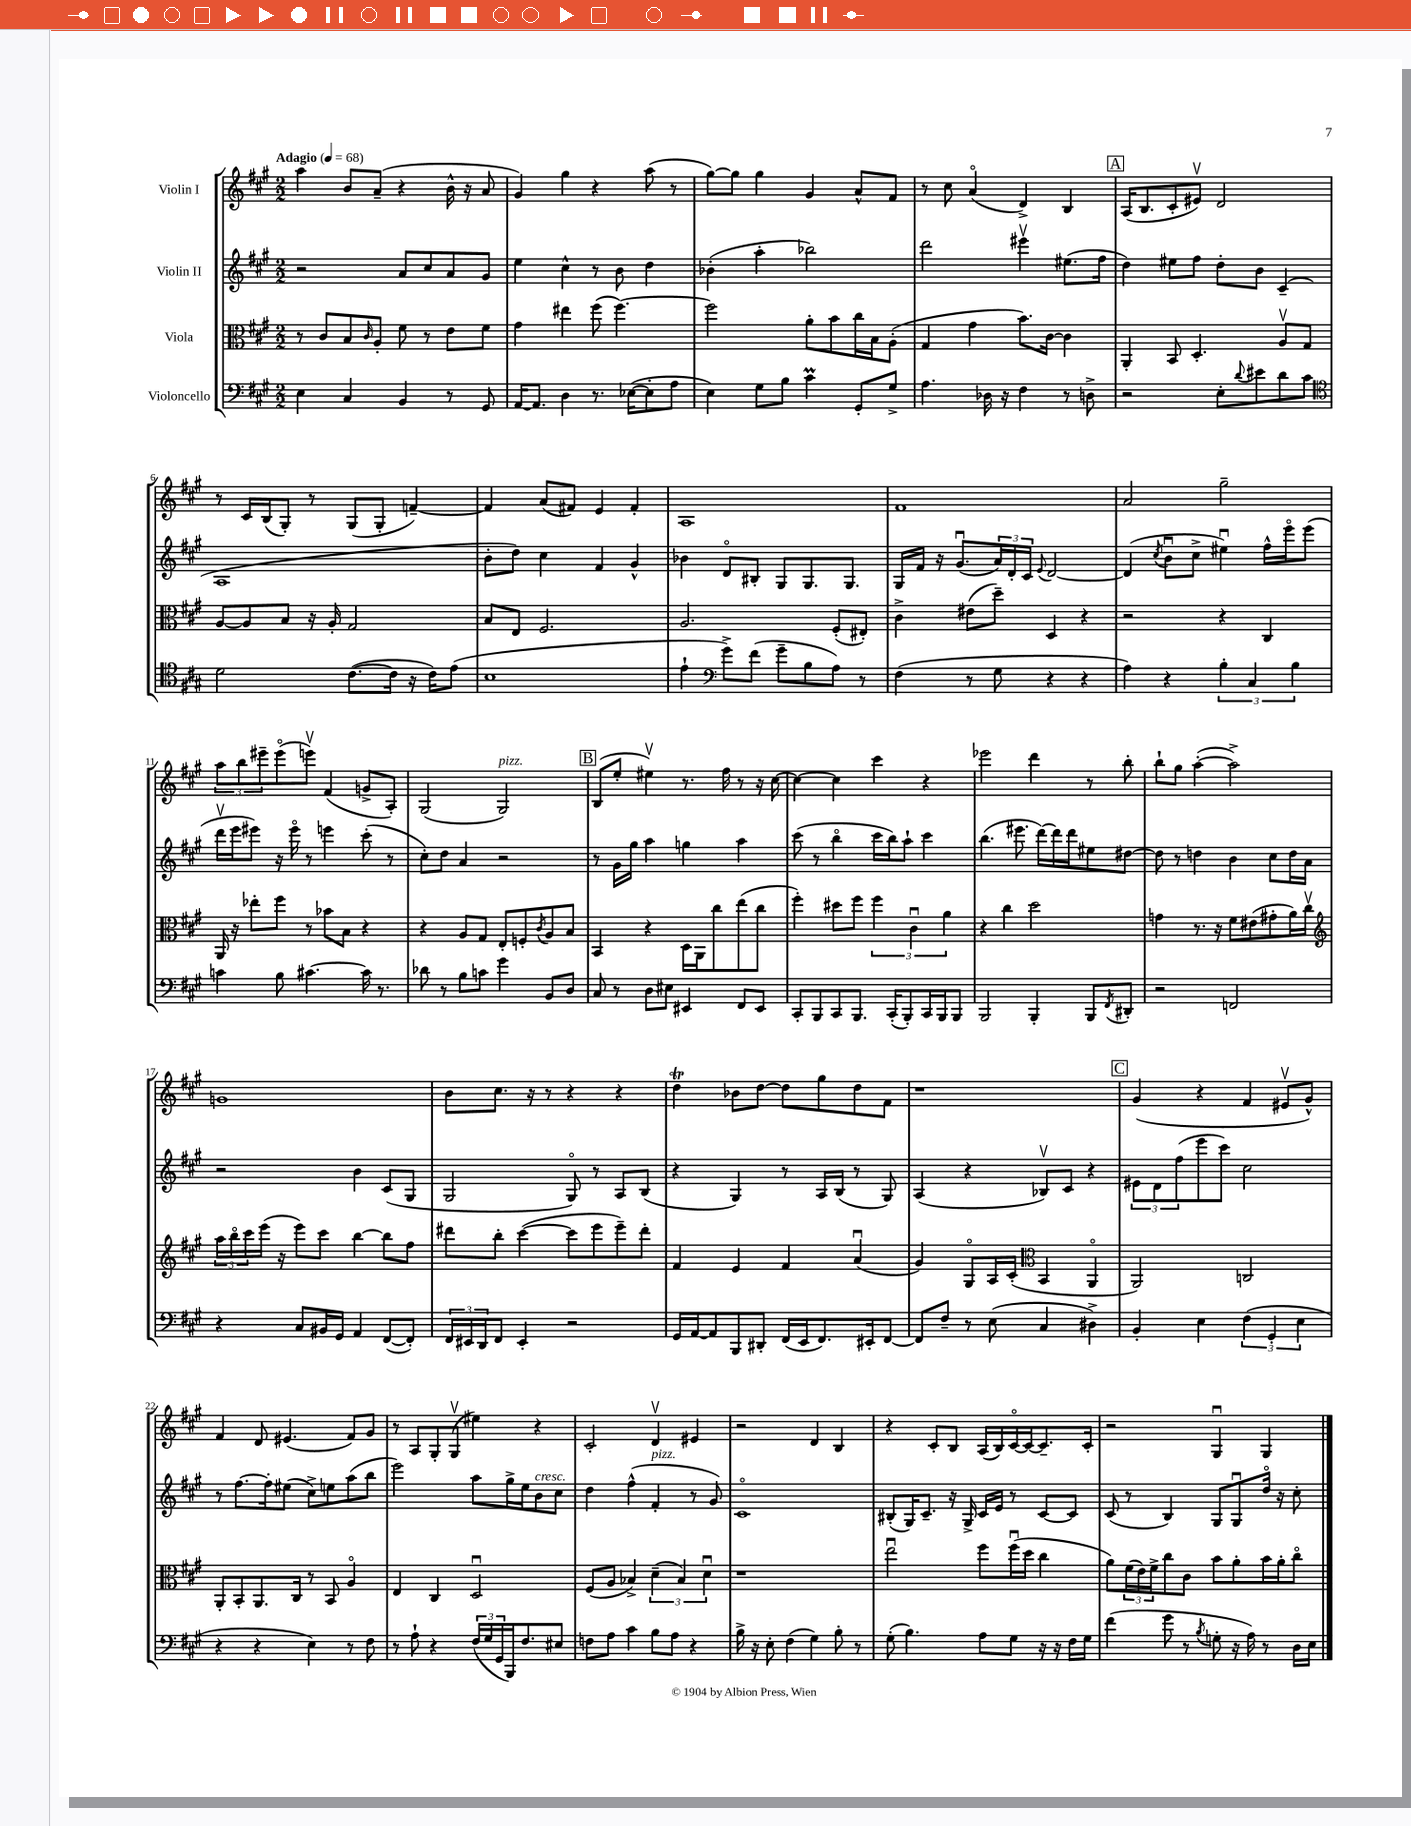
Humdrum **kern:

**kern	**kern	**kern	**kern
*part4	*part3	*part2	*part1
*staff4	*staff3	*staff2	*staff1
*I"Violoncello	*I"Viola	*I"Violin II	*I"Violin I
*clefF4	*clefC3	*clefG2	*clefG2
*k[f#c#g#]	*k[f#c#g#]	*k[f#c#g#]	*k[f#c#g#]
*M2/2	*M2/2	*M2/2	*M2/2
*MM68	*MM68	*MM68	*MM68
=1	=1	=1	=1
!	!	!	!LO:TX:a:B:t=Adagio
4E\	8r	2r	4aa\
.	8c#/L	.	.
4C#/	8B/	.	8b/L
.	16qqc#/	.	.
.	8A'/J	.	(8a~/J
4BB/	8f#\	8a/L	4r
.	8r	8cc#/	.
8r	8e\L	8a/	16b^^\
.	.	.	16r
8GG#/	8f#\J	8g#/J	8a/
=2	=2	=2	=2
[16AA/KL	4g#\	4ee\	4g#/)
8.AA/J]	.	.	.
4D\	4ee#X\	4cc#^^\	4gg#\
8.r	(8ff#\	8r	4r
.	[4.ff#\)	8b\	.
([16E-X\KL	.	.	.
8E-'\]	.	4dd\	(8aa\
8A\J	.	.	8r
=3	=3	=3	=3
4E\)	2ff#\]	(4b-X'\	[8gg#\L)
.	.	.	8gg#\J]
8G#\L	.	4aa'\	4gg#\
8B\J	.	.	.
4c#m\	8a'\L	2bb-X\)	4g#/
.	8b\	.	.
8GG#'/L	16cc#\L	.	8a^^/L
.	16B\J	.	.
8G#^/J	(8A'\J	.	8f#/J
=4	=4	=4	=4
4.A\	4G#/	2ddd\	8r
.	.	.	8cc#\
.	4g#\	.	(4a/
16D-X\	.	.	.
16r	.	.	.
4F#\	8.b\L)	4eee#Xv\	4d^/)
.	[16c#\Jk	.	.
8r	4c#\]	(8.ee#X\L	4B/
8Dn^\	.	.	.
.	.	16ff#\Jk	.
!!LO:REH:place=s1:t=A
=5	=5	=5	=5
2r	4AA'/	4dd\)	(16A/KL
.	.	.	8.B/
.	8BB/	8ee#X\L	8c#'/
.	4.D'/	8ff#\J	8e#Xv/J)
8E'\L	.	8dd'\L	2d/
8qqd/	.	.	.
8e#X\	.	8b\J	.
8d\	8Av/L	(4c#~/	.
8c#\J	8G#/J	.	.
!!LO:LB:g=z
=6	=6	=6	=6
*clefC4	*	*	*
2d\	[8A/L	1A	8r
.	8A/]	.	16c#/LL
.	.	.	(16B/J
.	8B/J	.	8G#'/J)
.	16r	.	8r
.	16A'/	.	.
([8.c#\L	2G#/	.	(8G#/L
.	.	.	8G#'/J
16c#\Jk]	.	.	.
16r	.	.	[4fn~/)
16c#\KL)	.	.	.
(8e\J	.	.	.
=7	=7	=7	=7
1B	8B/L	8b'\L	4f/]
.	8E/J	8dd\J)	.
.	2.F#/	4cc#\	(8a/L
.	.	.	8f#X/J)
.	.	4f#/	4e/
.	.	4g#^^/	4f#'/
=8	=8	=8	=8
4e`\	2.A/	4b-X\	1A
*clefF4	*	*	*
8g#^\L)	.	8d/L	.
(8f#\J	.	8B#X'/J	.
8g#~\L	.	8G#/L	.
8B\	.	8.G#/	.
8A\J)	(8F#'/L	.	.
.	.	8.G#/J	.
8r	8E#X'/J)	.	.
=9	=9	=9	=9
(4F#\	4c#^\	16G#/LL	1f#
.	.	16f#/JJ	.
.	.	16r	.
.	.	(8.g#u/L	.
8r	(8e#X\L	.	.
8G#\	8dd~\J)	24a/L)	.
.	.	24d'/	.
.	.	24c#/JJ	.
.	.	8qqe/	.
4r	4D/	[2d/	.
4r	4r	.	.
=10	=10	=10	=10
4A\)	2r	(4d/]	2a/
.	.	8qcc#/	.
4r	.	8bu\L	.
.	.	8cc#^\J	.
6B'\	4r	4ee#Xu\)	2gg#~\
6C#/	.	.	.
.	4C#/	16ff#^^\LL	.
.	.	16eee\J	.
6B\	.	.	.
.	.	(8eee\J	.
!!LO:LB:g=z
=11	=11	=11	=11
4cn\	16AA/	16dddv\LL	12aa\L
.	16r	16eee\J	.
.	.	.	12bb\
.	8ee-X'\L	8eee#X\J)	.
.	.	.	12eee#X~\
8B\	8ff#\J	16r	(8eee#\
.	.	16eee#\	.
[4.c#X\	8r	8r	8eeenv\J)
.	8b-X\L	4eeen\	(4f#/
.	8B\J	.	.
16c#\]	4r	(8ccc#'\	8gn^/L
8.r	.	.	.
.	.	8r	8A'/J)
=12	=12	=12	=12
8d-X\	4r	8cc#'\L)	(2G#/
8r	.	8dd\J	.
8B\L	8A/L	4a/	.
8cn\J	8G#/J	.	.
!	!	!	!LO:TX:a:i:t=pizz.
4g#\	8E'/L	2r	2G#/)
.	8Fn'/	.	.
.	8qc#/	.	.
8BB/L	8A/	.	.
8D/J	8B/J	.	.
!!LO:REH:place=s1:t=B
=13	=13	=13	=13
8C#/	4BB/	8r	(8B/L
8r	.	16g#\LL	8ee'/J
.	.	16gg#\JJ	.
8D\L	4r	4aa\	4ee#Xv\)
8E#X\J	.	.	.
4EE#X/	16D\LL	4ggn\	8.r
.	16AA\J	.	.
.	8cc#\	.	.
.	.	.	16ff#\
8FF#/L	(8ee\	4aa\	8r
8EE#/J	8cc#\J	.	16r
.	.	.	[16cc#\
=14	=14	=14	=14
8CC#'/L	4ff#'\)	(8ccc#\	4cc#\_
8BBB/	.	8r	.
8CC#/	8dd#X\L	4bb\	4cc#\]
8.BBB/J	8ff#\J	.	.
.	6ff#\	16ccc#\LL	4ccc#\
(16CC#'/KL	.	16bb\J)	.
8BBB'/)	.	8aa`\J	.
.	6c#u\	.	.
16CC#/L	.	4ccc#\	4r
16BBB/J	.	.	.
.	6a\	.	.
8BBB/J	.	.	.
=15	=15	=15	=15
2BBB/	4r	(4.bb\	2eee-X\
.	4cc#\	.	.
.	.	8.eee#X\	.
4BBB'/	2dd\	.	4ddd\
.	.	[16ddd\LL)	.
.	.	16ddd\]	.
.	.	16ddd\J	.
8BBB/L	.	8ee#X\	8r
8qFF#/	.	.	.
8DD#X'/J	.	[8dd#X\J	8bb'\
=16	=16	=16	=16
2r	4gn\	8dd#\]	8bb`\L
.	.	8r	8gg#\J
.	8.r	4ddn\	([4aa'\
.	16r	.	.
2FFn/	8f#\L	4b\	2aa^\])
.	(8e#X\	.	.
.	8g#X'\	8cc#\L	.
.	16a\L)	16dd\L	.
.	16cc#v\JJ	16a\JJ	.
!!LO:LB:g=z
=17	=17	=17	=17
*	*clefG2	*	*
4r	24aa\LL	2r	1gn
.	24bb\	.	.
.	24ccc#\	.	.
.	(16eee\JJ	.	.
.	16r	.	.
8C#/L	8eee\L)	.	.
16BB#X/L	8ccc#\J	.	.
16GG#/JJ	.	.	.
4AA/	[4bb\	4b\	.
([8FF#/L	8bb\L]	(8c#/L	.
8FF#'/J])	8ff#\J	8G#/J	.
=18	=18	=18	=18
24FF#/LL	8ddd#X\L	2G#/	8b\L
24EE#X/	.	.	.
24DD/J	.	.	.
8FF#/J	8bb'\J	.	8.cc#\J
4EE#'/	([4ccc#\	.	.
.	.	.	16r
.	.	.	8r
2r	8ccc#\L]	8G#/)	4r
.	8eee\	8r	.
.	8eee~\)	8A/L	4r
.	8ddd#'\J	(8B/J	.
=19	=19	=19	=19
16GG#/LL	4f#/	4r	4ddT\
[16AA/J	.	.	.
8AA/]	.	.	.
8BBB/	4e/	4G#/)	8b-X\L
8DD#X'/J	.	.	[8dd\J
(16FF#/LL	4f#/	8r	8dd\L]
16EE/J	.	.	.
8.FF#/)	.	16A/LL	8gg#\
.	.	(16B/JJ	.
.	(4au/	8r	8dd\
16EE#X'/k	.	.	.
[8FF#/J	.	8G#/)	8f#\J
=20	=20	=20	=20
8FF#/L]	4g#/)	(4A/	1r
8F#~/J	.	.	.
8r	8G#/L	4r	.
(8E\	16A/L	.	.
.	(16c#'/JJ	.	.
*	*clefC3	*	*
4C#/	4BB/	8B-Xv/L)	.
.	.	8c#/J	.
4D#X^\)	4AA/	4r	.
!!LO:REH:place=s1:t=C
=21	=21	=21	=21
4BB'/	2AA/)	12e#X\L	(4g#/
.	.	12d\	.
.	.	(12ff#\	.
4E\	.	8eee\	4r
.	.	8ccc#\J)	.
(6F#\	2Cn/	2cc#\	4f#/
6GG#'/	.	.	.
.	.	.	8e#Xv/L
6E\	.	.	.
.	.	.	8g#^^/J)
!!LO:LB:g=z
=22	=22	=22	=22
4r	8AA'/L	8r	4f#/
.	8BB'/	[8.ff#\L	.
4r	8.AA/	.	8d/
.	.	16ff#'\k]	.
.	.	(8ee#X\J	(4.e#X/
.	16C#/Jk	.	.
4E\)	8r	8cc#^\L)	.
.	8BB/	8een\	.
8r	4A/	(8aa\	8f#/L)
8F#\	.	8bb\J	8g#/J
=23	=23	=23	=23
8r	4E/	2eee\)	8r
8A`\	.	.	8A/L
4r	4C#/	.	8G#'/
.	.	.	(8G#v/J
(24F#/LL	2Du/	8aa\L	4ee#X\)
24G#/	.	.	.
24GG#/	.	.	.
16BBB/J)	.	16gg#^\L	.
8.F#/	.	16ee\J	.
!	!	!LO:TX:a:i:t=cresc.	!
.	.	8b\	4r
8E#X/J	.	8cc#\J	.
=24	=24	=24	=24
8Fn\L	(8F#/L	4dd\	2c#'/
8A\J	8A/J	.	.
4c#\	4B-X^/)	(4ff#^^\	.
!	!	!LO:TX:a:i:t=pizz.	!
8B\L	(6d~\	4f#'/	4dv/
8A\J	.	.	.
.	6B-/)	.	.
4r	.	8r	4e#X/
.	6du\	.	.
.	.	8g#/)	.
=25	=25	=25	=25
16B^\	1r	1c#	2r
16r	.	.	.
8E'\	.	.	.
(4F#\	.	.	.
4G#\)	.	.	4d/
8B'\	.	.	4B/
8r	.	.	.
=26	=26	=26	=26
(8G#'\	2eeu\	(8B#X'/L	4r
4.B\)	.	16G#/K)	.
.	.	8.c#~/J	.
.	.	.	8c#'/L
.	.	16r	8B/J
.	.	16G#^/	.
8A\L	8ff#\L	16c#/LL	(16A/LL
.	.	16e/JJ	16B/)
8G#\J	(16ff#u\L	8r	[16c#/
.	16dd\JJ	.	16c#/J_
16r	4cc#\	[8c#/L	8.c#~/]
16r	.	.	.
16F#\LL	.	8c#/J]	.
16G#\JJ	.	.	16c#'/Jk
=27	=27	=27	=27
(4f#\	8a\L)	(8c#/	2r
.	(24f#\L	8r	.
.	24e\)	.	.
.	24f#^\J	.	.
8g#\	8cc#\	4B/)	.
8r	8c#\J	.	.
8qB/	.	.	.
8Gn'\	8b\L	8G#/L	4G#u/
16r	8a'\	8G#u/	.
16A\)	.	.	.
8r	16b\L	16dd/Jk	4G#/
.	16a'\J	16r	.
16D\LL	8cc#\J	8cc#'\	.
16E\JJ	.	.	.
==	==	==	==
*-	*-	*-	*-
